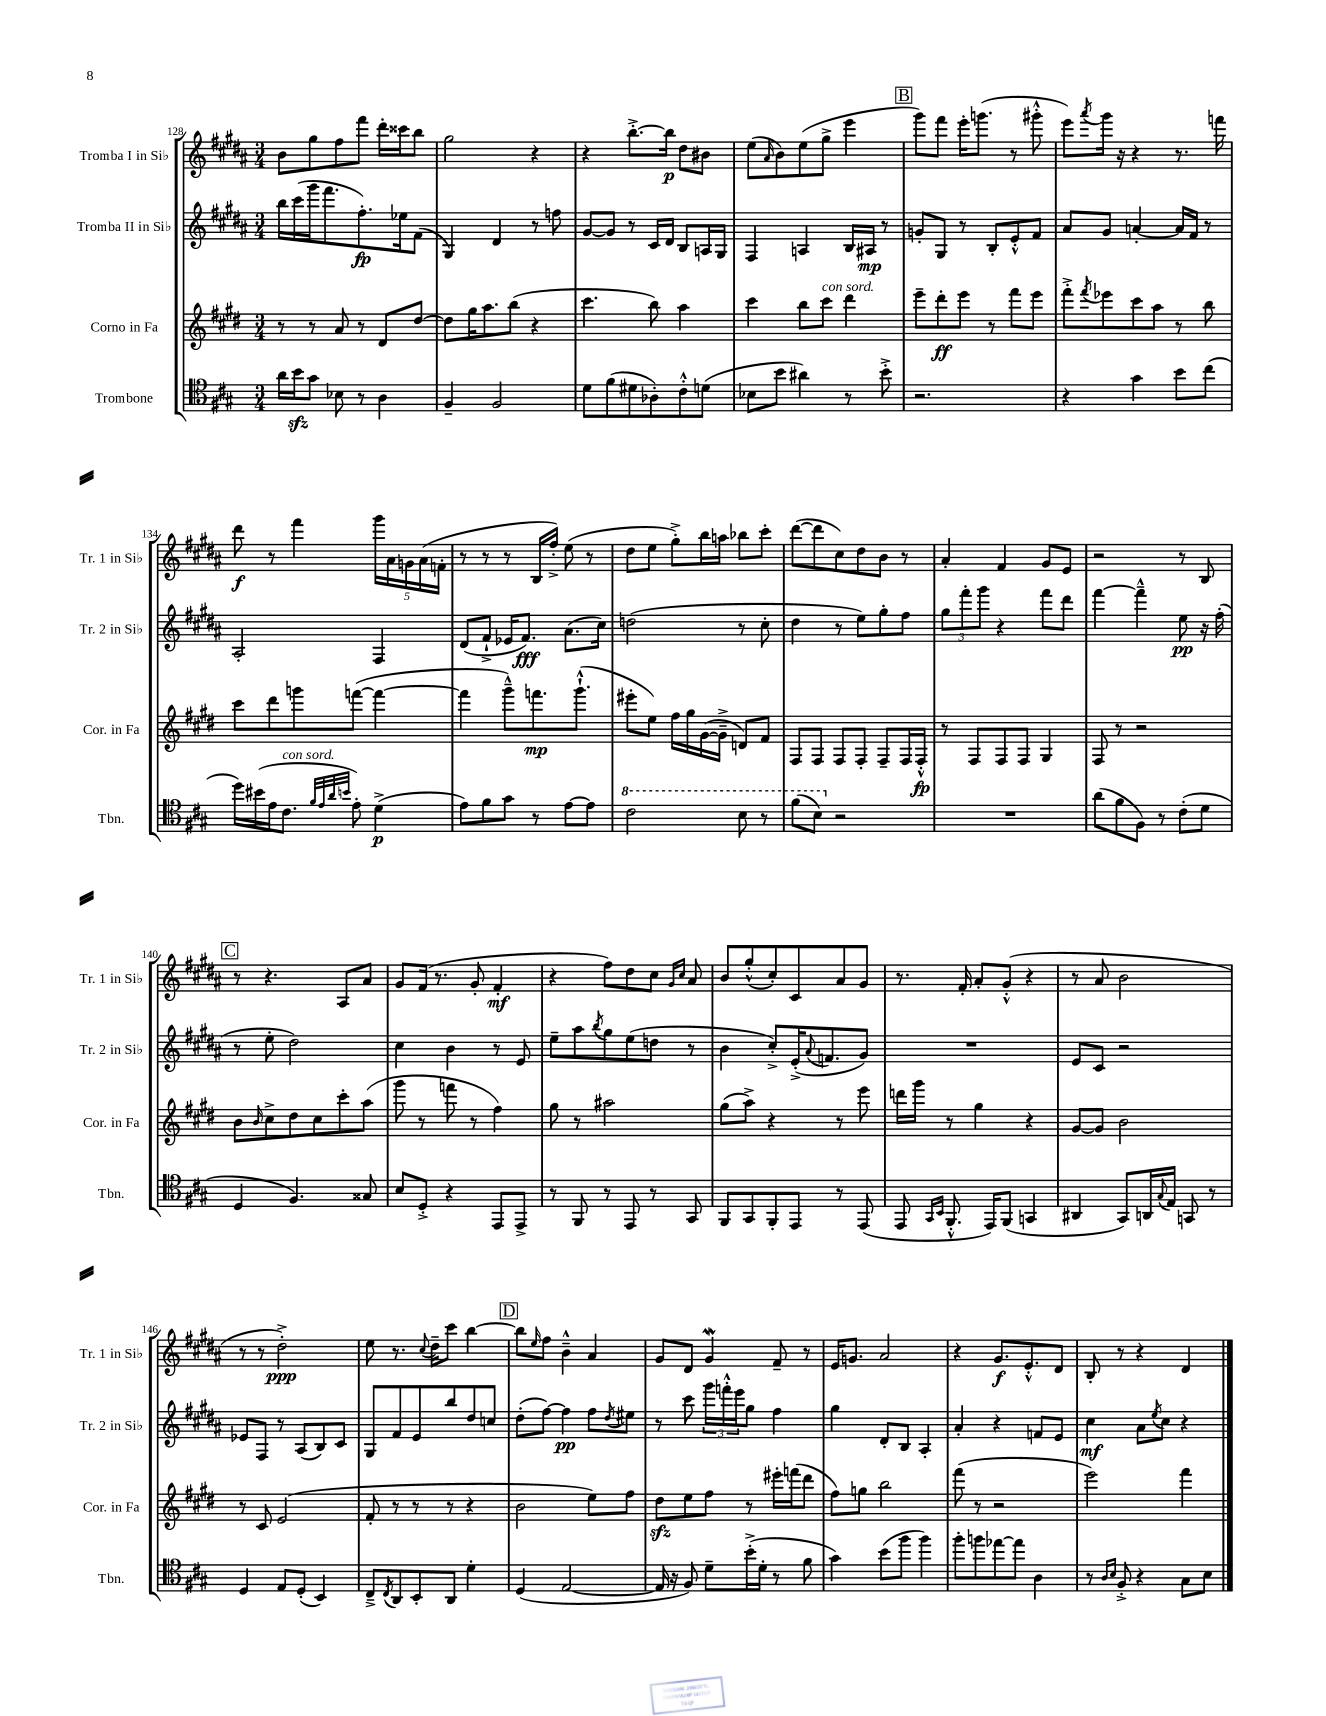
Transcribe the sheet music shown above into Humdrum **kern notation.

**kern	**kern	**kern	**kern
*staff4	*staff3	*staff2	*staff1
*clefC4	*clefG2	*clefG2	*clefG2
*k[f#c#g#]	*k[f#c#g#d#]	*k[f#c#g#d#a#]	*k[f#c#g#d#a#]
*M3/4	*M3/4	*M3/4	*M3/4
16a\LL	8r	16bb\LL	8b\L
16b\J	.	(16ccc#\	.
8g#\J	8r	16ggg#\J	8gg#\
.	.	8.fff#\	.
8B-\	8a/	.	8ff#\
8r	8r	8.ff#'\)	8fff#\J
4A\	8d#/L	.	16ddd#'\LL
.	.	16ee-\k	16ccc##\J
.	[8dd#/J	(8f#\J	8bb\J
=	=	=	=
4F#~/	8dd#\]L	4G#/)	2gg#\
.	16gg#\K	.	.
.	8.aa\	.	.
2F#/	.	4d#/	.
.	(8bb\J	.	.
.	4r	8r	4r
.	.	8ff\	.
=	=	=	=
8d\L	4.ccc#\	[8g#/L	4r
(8f#\	.	8g#/]J	.
8d#\	.	8r	[8.bb'^\L
8A-'\)	8bb\)	16c#/LL	.
.	.	16d#/JJ	16bb\]Jk
8c#'^^\	4aa\	8B/L	8dd#\L
(8d\J	.	16A/L	8b#\J
.	.	16G#/JJ	.
=	=	=	=
8B-\L	4ccc#\	4F#/	(8ee\L
.	.	.	16qqa#/
8b\J	.	.	8b\)
4a#\)	8bb\L	4A/	(8ee\
.	8ccc#\J	.	8gg#^\J
8r	4ddd#\	16B/LL	4eee\
.	.	16A#/JJ	.
8b'^\	.	8r	.
=	=	=	=
2.r	8eee~\L	8g'/L	8ggg#\L)
.	8ddd#'\	8G#/J	8fff#\J
.	8eee\J	8r	16eee'\LK
.	.	.	(8.ggg\J
.	8r	8B'/L	.
.	8fff#\L	8e'^^/	8r
.	8eee\J	8f#/J	8ggg#'^^\
=	=	=	=
4r	8fff#'^\L	8a#/L	8eee\L)
.	8qfff#/	.	8qaaa#/
.	8eee-\	8g#/J	16ggg#\Jk
.	.	.	16r
4g#\	8ccc#\	[4a'/	4r
.	8aa\J	.	.
8b\L	8r	16a/]LL	8.r
.	.	16f#/JJ	.
(8cc#\J	8bb\	8r	.
.	.	.	16fff\
=	=	=	=
16dd\LL)	8ccc#\L	2A#'/	8ddd#\
(16b#\	.	.	.
16e\J	8ddd#\	.	8r
8.c#\J	.	.	.
.	8ggg\	.	4fff#\
32qqf#/LLL	.	.	.
32qqe/	.	.	.
32qqa/	.	.	.
32qqb/JJJ	.	.	.
8e'\)	([8fff\J	.	.
(4d^\	4fff\_	4F#/	20ggg#\LL
.	.	.	20a#\
.	.	.	20g\
.	.	.	(20a#\
.	.	.	20f'\JJ
=	=	=	=
8e\L)	4fff\]	(8d#/L	8r
8f#\	.	8f#`^/J	8r
8g#\J	8ggg#~^^\L)	16e-/LK	8r
.	.	8.f#/J)	.
8r	8.fff\	.	16B/LL
.	.	.	16ff#'^/JJ)
[8e\L	.	(8.a#\L	(8ee\
.	(8.ggg#`^^\J	.	.
8e\]J	.	.	8r
.	.	16cc#\Jk)	.
=	=	=	=
2cc#\	8eee#'\L	(2dd\	8dd#\L
.	8ee\J)	.	8ee\J
.	16ff#\LL	.	8gg#'^\L)
.	16gg#\	.	.
.	([16g#\	.	16bb\L
.	16g#~^\]JJ	.	16aa\JJ
8b\	8d/L)	8r	8bb-\L
8r	8f#/J	8cc#'\	8ccc#'\J
=	=	=	=
(8ff#\L	8F#/L	4dd#\	([8ddd#\L
8b\J)	8F#/J	.	8ddd#\]
2r	8F#/L	8r	8cc#\)
.	8F#'/J	8ee\L)	8dd#\
.	8F#~/L	8gg#'\	8b\J
.	16F#/L	8ff#\J	8r
.	16F#'^^/JJ	.	.
=	=	=	=
2.r	8r	12gg#\L	4a#'/
.	.	12fff#'\	.
.	8F#/L	.	.
.	.	12ggg#\J	.
.	8F#/	4r	4f#/
.	8F#/J	.	.
.	4G#/	8fff#\L	8g#/L
.	.	8ddd#\J	8e/J
=	=	=	=
(8a\L	8F#/	[4fff#\	2r
8f#\	8r	.	.
8F#\J)	2r	4fff#~^^\]	.
8r	.	.	.
(8c#'\L	.	8ee\	8r
8d\J	.	16r	8B/
.	.	(16ff#'\	.
=	=	=	=
4D/	8b\L	8r	8r
.	16qqb/	.	.
.	8cc#^\	8ee'\	4.r
4.F#/)	8dd#\	2dd#\)	.
.	8cc#\	.	.
.	8ccc#'\	.	8A#/L
8G##/	(8aa\J	.	8a#/J
=	=	=	=
8B/L	8ggg#\	4cc#\	8g#/L
8D'^/J	8r	.	(16f#/Jk
.	.	.	8.r
4r	8fff\	4b\	.
.	8r	.	8g#'/
8EE/L	4ff#\)	8r	4f#'/
8EE^/J	.	8e/	.
=	=	=	=
8r	8gg#\	8ee~\L	4r
8FF#/	8r	8aa#\	.
.	.	8qbb/	.
8r	2aa#\	8gg#\	8ff#\L)
8EE/	.	(8ee\	8dd#\
8r	.	8dd\J	8cc#\J
.	.	.	16qqg#/LL
.	.	.	16qqcc#/JJ
8GG#/	.	8r	8a#/
=	=	=	=
8FF#/L	(8gg#\L	4b\	8b/L
8GG#/	8aa^\J)	.	(8gg#'^^/
8FF#'/	4r	8cc#'^/L)	8cc#'/)
8EE/J	.	(16e'^/K	8c#/
.	.	8qqa#/	.
.	.	8.f/	.
8r	8r	.	8a#/
(8EE/	8eee\	8g#/J)	8g#/J
=	=	=	=
8EE/	16ddd\LL	2.r	8.r
.	16ggg#\JJ	.	.
16qqGG#/LL	.	.	.
16qqBB/JJ	.	.	.
8.FF#'^^/	8r	.	.
.	.	.	16f#'/
.	4gg#\	.	8a#'/L
16EE/LK)	.	.	.
(8FF#/J	.	.	(8g#'^^/J
4GG/	4r	.	4r
=	=	=	=
4AA#/	[8g#/L	8e/L	8r
.	8g#/]J	8c#/J	8a#/
8GG#/L)	2b\	2r	2b\
16AA/L	.	.	.
8qqG#/	.	.	.
16E/JJ	.	.	.
8GG/	.	.	.
8r	.	.	.
=	=	=	=
4D/	8r	8e-/L	8r
.	8c#/	8F#/J	8r
8E/L	(2e/	8r	2dd#'^\)
(8D'/J	.	(8A#/L	.
4BB/)	.	8B/)	.
.	.	8c#/J	.
=	=	=	=
8C#~^/L	8f#'/	8G#/L	8ee\
8qC#/	.	.	.
8AA/	8r	8f#/	8.r
8BB'/	8r	8e/	.
.	.	.	8qqcc#/
.	.	.	16dd#~\LK
8AA/J	8r	8bb/	8ccc#\J
4d'\	4r	8dd#/	[4bb\
.	.	8cc/J	.
=	=	=	=
(4D/	2b\	(8dd#'\L	8bb\]L
.	.	.	16qqee/
.	.	[8ff#\J)	8ff#\J
[2E/	.	4ff#\]	4b~^^\
.	8ee\L)	8ff#\L	4a#/
.	.	8qdd#/	.
.	8ff#\J	8ee#\J	.
=	=	=	=
16E/]	8dd#\L	8r	8g#/L
16r	.	.	.
8F#/)	8ee\	8ccc#\	8d#/J
8d~\L	8ff#\J	24ggg#\LL	4g#/
.	.	24fff'^^\	.
.	.	24eee\J	.
(16b'^\L	8r	8gg#\J	.
16d'\JJ	.	.	.
8r	16eee#'\LL	4ff#\	8f#~/
.	(16fff\J	.	.
8f#\	8ddd#\J	.	8r
=	=	=	=
4g#\)	8ff#\L)	4gg#\	16e/LK
.	.	.	8.g/J
.	8gg\J	.	.
(8b\L	2bb\	8d#'/L	2a#/
8ff#\J	.	8B/J	.
4ff#\)	.	4A#'/	.
=	=	=	=
8ff#'\L	(8fff#\	4a#'/	4r
8ff\	8r	.	.
[8ee-\	2r	4r	8.g#/L
8ee-\]J	.	.	.
.	.	.	8.e'^^/
4A\	.	8f/L	.
.	.	8e/J	8d#/J
=	=	=	=
8r	2eee\)	4cc#\	8B'/
16qqA/LL	.	.	.
16qqB/JJ	.	.	.
8F#'^/	.	.	8r
4r	.	8a#\L	4r
.	.	8qee/	.
.	.	8cc#\J	.
8G#\L	4fff#\	4r	4d#/
8B\J	.	.	.
==	==	==	==
*-	*-	*-	*-
